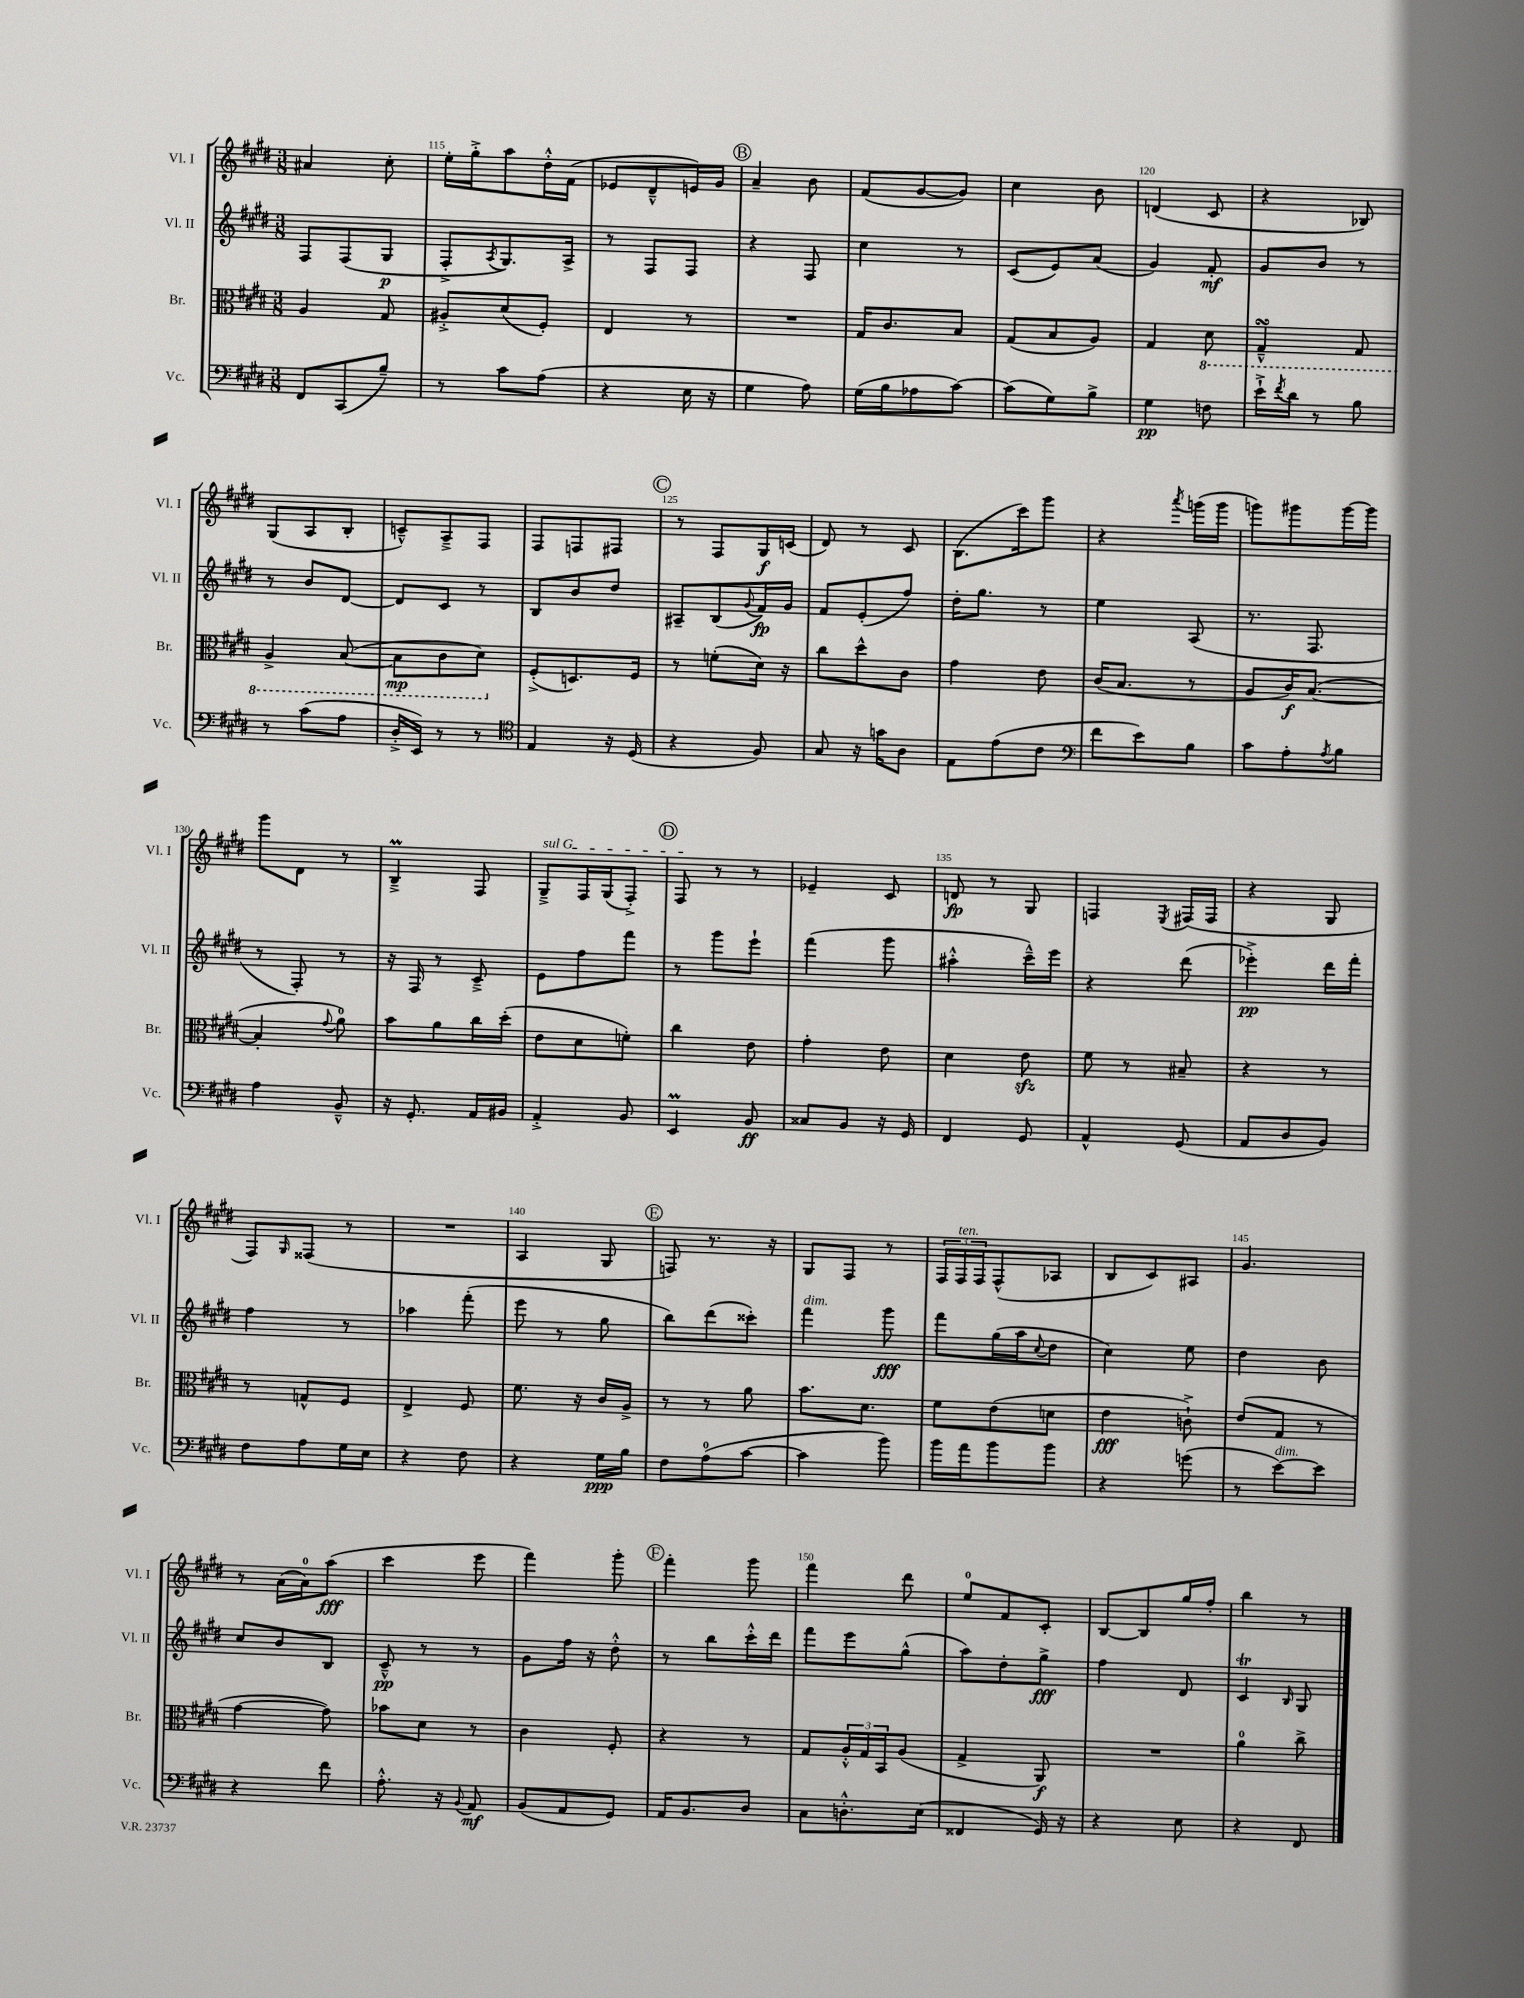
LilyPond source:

<<
\new StaffGroup <<
\new Staff = "s0" \with { instrumentName = "Vl. I" shortInstrumentName = "Vl. I" } {
    \clef treble \key e \major \numericTimeSignature \time 3/8
    ais'4 cis''8-. |
    e''16-. gis''16-.-> a''8 dis''16-.-^ fis'16( |
    ees'8 dis'8---^ e'16) gis'16 |
    \mark \markup { \circle "B" } a'4-- b'8 |
    fis'8( gis'8~ gis'8) |
    cis''4 b'8 |
    d'4( cis'8 |
    r4 bes8) |
    gis8( a8 b8-. |
    c'8---^) a8---> fis8 |
    fis8 f8 fis8 |
    \mark \markup { \circle "C" } r8 fis8 gis16\f c'16( |
    dis'8) r8 cis'8 |
    b8.( cis'''16) gis'''8 |
    r4 \acciaccatura { a'''8 } g'''16( g'''16 |
    g'''8) gis'''8 gis'''16~ gis'''16 |
    gis'''8 dis'8 r8 |
    b4--->\prall fis8 |
    \once \override TextSpanner.bound-details.left.text = \markup { \italic "sul G" } gis8--->\startTextSpan fis16 gis16( fis8-.->) |
    \mark \markup { \circle "D" } fis8\stopTextSpan r8 r8 |
    ees'4-- cis'8 |
    d'8\fp r8 gis8 |
    f4 \acciaccatura { e8 } fis16( fis16 |
    r4 gis8 |
    fis8) \grace { gis16 } fisis8( r8 |
    R4. |
    a4 gis8 |
    \mark \markup { \circle "E" } f8) r8. r16 |
    gis8 fis8 r8 |
    \tuplet 3/2 { fis16 fis16^\markup { \italic "ten." } fis16 } fis8-^( aes8 |
    b8 cis'8) ais8 |
    gis'4. |
    r8 a'16( a'16-0) a''8\fff( |
    cis'''4 e'''8 |
    fis'''4) gis'''8-. |
    \mark \markup { \circle "F" } fis'''4-. gis'''8 |
    fis'''4 dis'''8 |
    e''8-0 fis'8 cis'8-. |
    b8~ b8 gis''16 fis''16-. |
    b''4 r8 \bar "|." |
}
\new Staff = "s1" \with { instrumentName = "Vl. II" shortInstrumentName = "Vl. II" } {
    \clef treble \key e \major \numericTimeSignature \time 3/8
    fis8 fis8( gis8\p |
    fis8-.-> \acciaccatura { a8 } gis8.) a16-> |
    r8 fis8 fis8 |
    \mark \markup { \circle "B" } r4 fis8 |
    cis''4 r8 |
    cis'8( e'8) a'8( |
    gis'4) fis'8-.\mf |
    gis'8 b'8 r8 |
    r8 b'8 dis'8~ |
    dis'8 cis'8 r8 |
    b8 b'8 dis''8 |
    \mark \markup { \circle "C" } ais8-- b8( \appoggiatura { gis'8 } fis'16\fp) gis'16 |
    fis'8 e'8-.( fis''8) |
    dis''16-. gis''8. r8 |
    e''4 a8( |
    r8. fis8. |
    r8 fis8-.) r8 |
    r16 fis16 r8 cis'8---> |
    e'8 fis''8 fis'''8 |
    \mark \markup { \circle "D" } r8 gis'''8 e'''8-! |
    fis'''4( gis'''8 |
    ais''4-.-^ cis'''16---^) e'''16 |
    r4 dis'''8( |
    ees'''4-.->\pp) dis'''16 fis'''16-. |
    fis''4 r8 |
    aes''4 fis'''8-.( |
    e'''8 r8 gis''8 |
    \mark \markup { \circle "E" } b''8) dis'''8( cisis'''8-.) |
    fis'''4^\markup { \italic "dim." } gis'''8\fff |
    fis'''8 gis''16( a''16 \appoggiatura { cis''8 } dis''8 |
    cis''4) e''8 |
    dis''4 b'8 |
    cis''8 b'8 b8 |
    cis'8---^\pp r8 r8 |
    gis'8 fis''16 r16 dis''8-.-^ |
    \mark \markup { \circle "F" } r8 b''8 cis'''16-.-^ dis'''16 |
    fis'''8 e'''8 gis''8-^( |
    a''8) dis''8-. gis''8->\fff |
    fis''4 dis'8 |
    cis'4\trill \grace { b16 } gis8 \bar "|." |
}
\new Staff = "s2" \with { instrumentName = "Br." shortInstrumentName = "Br." } {
    \clef alto \key e \major \numericTimeSignature \time 3/8
    a4 gis8 |
    ais8-.-> dis'8( fis8-.) |
    e4 r8 |
    \mark \markup { \circle "B" } R4. |
    gis16 cis'8. b8 |
    gis8( b8 a8) |
    gis4 \ottava #-1 dis8 |
    gis,4---^\turn gis,8 |
    a,4-> b,8~( |
    b,8\mp cis8 dis8) \ottava #0 |
    fis8-.->( d8.) fis16 |
    \mark \markup { \circle "C" } r8 f'8-.( dis'16) r16 |
    cis''8 dis''8-^ cis'8 |
    gis'4 e'8 |
    cis'16( b8. r8 |
    a8 cis'16\f) b8.~( |
    b4-. \appoggiatura { gis'8 } a'8-0) |
    b'8 a'8 cis''16 dis''16-.( |
    e'8 dis'8 f'8-.) |
    \mark \markup { \circle "D" } cis''4 e'8 |
    gis'4-. e'8 |
    dis'4 e'8\sfz |
    fis'8 r8 bis8-- |
    r4 r8 |
    r8 g8-^ fis8 |
    e4-> fis8 |
    fis'8. r16 cis'16 a16-> |
    \mark \markup { \circle "E" } r8 r8 a'8 |
    b'8. dis'8. |
    fis'8 e'8( d'8 |
    e'4\fff c'8-!->) |
    e'8( gis8 r8 |
    gis'4~ gis'8) |
    bes'8 dis'8 r8 |
    cis'4 fis8-. |
    \mark \markup { \circle "F" } r4 r8 |
    gis8 \tuplet 3/2 { a16-.-^ gis16 b,16 } a8( |
    gis4-> a,8\f) |
    R4. |
    a'4-0 cis''8-> \bar "|." |
}
\new Staff = "s3" \with { instrumentName = "Vc." shortInstrumentName = "Vc." } {
    \clef bass \key e \major \numericTimeSignature \time 3/8
    fis,8 cis,8( b8--) |
    r8 cis'8 a8( |
    r4 e16 r16 |
    \mark \markup { \circle "B" } gis4 a8) |
    gis16( b16 aes8 cis'8~) |
    cis'8( gis8) b8-> |
    gis4\pp f8 |
    e'16-!-> \acciaccatura { fis'8 } dis'16 r8 b8 |
    r8 cis'8( a8 |
    dis16-.-> e,16) r8 r8 |
    \clef tenor e4 r16 dis16( |
    \mark \markup { \circle "C" } r4 fis8) |
    gis8 r16 g'16 a8 |
    e8 e'8( cis'8 |
    \clef bass fis'8 e'8) b8 |
    cis'8 a8-. \acciaccatura { a8 } b8 |
    a4 b,8---^ |
    r16 gis,8.-. a,16 bis,16 |
    a,4-.-> b,8 |
    \mark \markup { \circle "D" } e,4\prall b,8\ff |
    cisis8 b,8 r16 gis,16 |
    fis,4 gis,8 |
    a,4-^ gis,8( |
    a,8 dis8 b,8) |
    fis8 a8 gis16 e16 |
    r4 fis8 |
    r4 gis16\ppp b16 |
    \mark \markup { \circle "E" } fis8 a8-0( cis'8~ |
    cis'4 b'8) |
    b'16 a'16 b'8 b'8 |
    r4 g'8( |
    r8 e'8~^\markup { \italic "dim." }) e'8 |
    r4 fis'8 |
    a8.-.-^ r16 \appoggiatura { b,8 } a,8\mf |
    b,8( a,8 gis,8) |
    \mark \markup { \circle "F" } a,16 b,8. dis8 |
    cis8 d8.-.-^ e16( |
    fisis,4 gis,16) r16 |
    r4 e8 |
    r4 fis,8 \bar "|." |
}
>>
>>
\layout { \context { \Score currentBarNumber = #114 \override BarNumber.break-visibility = ##(#f #t #t) barNumberVisibility = #(every-nth-bar-number-visible 5) } }
